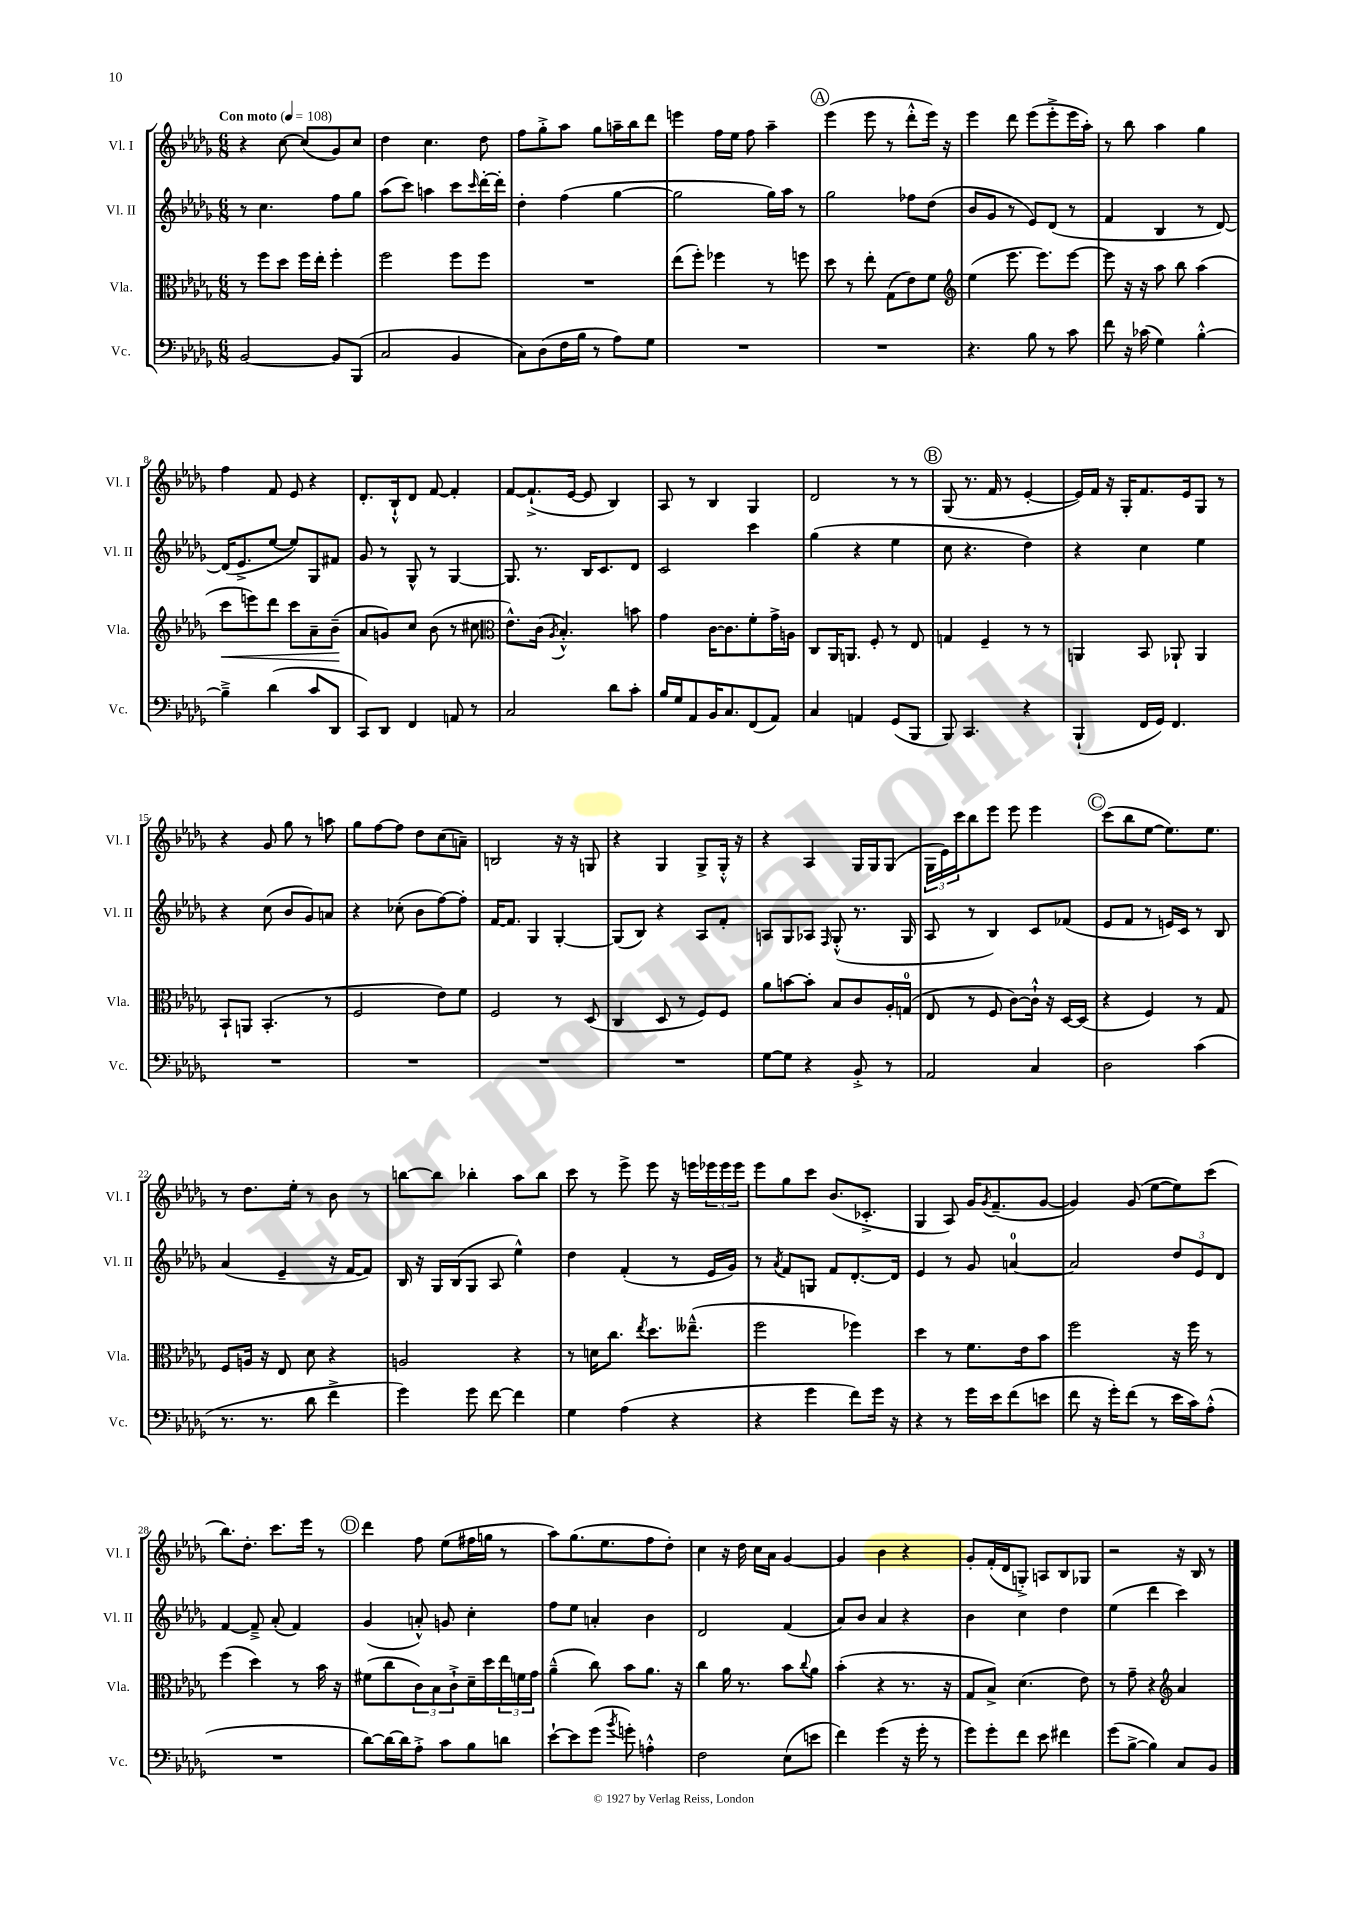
<<
\new StaffGroup <<
\new Staff = "s0" \with { instrumentName = "Vl. I" shortInstrumentName = "Vl. I" } {
    \clef treble \key des \major \numericTimeSignature \time 6/8 \tempo "Con moto" 4 = 108
    r4 c''8~ c''8( ges'8) c''8 |
    des''4 c''4. des''8 |
    f''8 ges''8-.-> aes''8 ges''8 a''16-- bes''16 des'''8 |
    e'''4 f''16 ees''16 f''8 aes''4-- |
    \mark \markup { \circle "A" } ees'''4( ees'''8 r8 des'''8-.-^ ees'''16) r16 |
    ees'''4 des'''8 ees'''8( ees'''8-.-> ees'''16 aes''16-.) |
    r8 bes''8 aes''4 ges''4 |
    f''4 f'8 ees'8 r4 |
    des'8.-. bes16-!-^ des'8 f'8~ f'4-. |
    f'8~ f'8.-!->( ees'16~ ees'8 bes4) |
    aes8 r8 bes4 ges4 |
    des'2 r8 r8 |
    \mark \markup { \circle "B" } ges8( r8. f'16 r8 ees'4~-. |
    ees'16) f'16 r16 ges16-. f'8. ees'16 ges8 r8 |
    r4 ges'8 ges''8 r8 a''8 |
    ges''8 f''8~ f''8 des''8 c''8( a'8--) |
    b2 r16 r16 g8 |
    r4 ges4 ges8-> ges16-.-^ r16 |
    r4 aes4 ges16 ges16 ges8( |
    \tuplet 3/2 { ges16 ees'16) c'''16 } bes''8 ees'''8 ees'''8 ees'''4 |
    \mark \markup { \circle "C" } c'''8( bes''8 ees''8~ ees''8.) ees''8. |
    r8 des''8. ees''16-. r8 bes'8 r8 |
    b''8~ b''8 bes''4-. aes''8 bes''8 |
    c'''8 r8 ees'''8-> ees'''8 r16 e'''16 \tuplet 3/2 { ees'''16 ees'''16 ees'''16 } |
    ees'''8 ges''8 c'''8 bes'8.( ces'8.-.-> |
    ges4 aes8) ges'16 \acciaccatura { ges'8 } f'8.--( ges'8~ |
    ges'4) ges'8( ees''8~ ees''8) c'''8( |
    bes''8.) des''8.-. c'''8. ees'''16 r8 |
    \mark \markup { \circle "D" } des'''4 f''8 ees''8( fis''16 g''16 r8 |
    aes''8) ges''8.( ees''8. f''8 des''8-.) |
    c''4 r16 des''16 c''16 aes'16 ges'4~ |
    ges'4 bes'4 r4 |
    ges'8-. f'16-.( des'16 g8-.->) a8 bes8 ges8 |
    r2 r16 bes16 r8 \bar "|." |
}
\new Staff = "s1" \with { instrumentName = "Vl. II" shortInstrumentName = "Vl. II" } {
    \clef treble \key des \major \numericTimeSignature \time 6/8
    r8 c''4. f''8 ges''8 |
    aes''8( c'''8) a''4 c'''8 \grace { c'''16 } des'''16~-. des'''16-. |
    des''4-. f''4( ges''4~ |
    ges''2 ges''16) aes''16 r8 |
    \mark \markup { \circle "A" } ges''2 fes''8 des''8( |
    bes'8 ges'8 r8 ees'8) des'8( r8 |
    f'4 bes4 r8 des'8~) |
    des'16( ees'8.-> ees''8~ ees''8) ges8 fis'8 |
    ges'8 r8 ges8-^ r8 ges4~ |
    ges8. r8. bes16 c'8. des'8 |
    c'2 c'''4 |
    ges''4( r4 ees''4 |
    \mark \markup { \circle "B" } c''8 r4. des''4) |
    r4 c''4 ees''4 |
    r4 c''8( bes'8 ges'8) a'8 |
    r4 ces''8-.( bes'8 f''8~) f''8-. |
    f'16~ f'8. ges4 ges4~-. |
    ges8( bes8) r4 aes8 f'8-. |
    a8 ges8 aes8 \grace { f16 } ges8-.-^( r8. ges16 |
    aes8 r8 bes4) c'8 fes'8( |
    \mark \markup { \circle "C" } ees'8 f'8 r8 e'16) c'16 r8 bes8 |
    aes'4( ees'4-- r16 f'16~ f'8) |
    bes16 r16 ges16 bes16( ges8 aes8 ees''4-^) |
    des''4 f'4-.( r8 ees'16 ges'16) |
    r8 \acciaccatura { aes'8 } f'8 g8 f'8 des'8.~-. des'16 |
    ees'4 r8 ges'8 a'4-0~ |
    a'2 \tuplet 3/2 { des''8 ees'8 des'8 } |
    f'4~ f'8---> aes'8-.( f'4) |
    \mark \markup { \circle "D" } ges'4( a'8-.-^) g'8 c''4-. |
    f''8 ees''8 a'4-. bes'4 |
    des'2 f'4( |
    aes'8) bes'8 aes'4 r4 |
    bes'4 c''4 des''4 |
    ees''4( des'''4 c'''4) \bar "|." |
}
\new Staff = "s2" \with { instrumentName = "Vla." shortInstrumentName = "Vla." } {
    \clef alto \key des \major \numericTimeSignature \time 6/8
    r8 f''8 des''8 f''16 ees''16-. f''4-. |
    f''2 f''8 f''8 |
    R2. |
    ees''8( f''8-.) fes''4 r8 f''8 |
    \mark \markup { \circle "A" } des''8 r8 ees''8-. ges8( ees'8) f'8 |
    \clef treble ees''4( ees'''8. ees'''8.) ees'''8~ |
    ees'''8 r16 r16 aes''8 bes''8 aes''4( |
    c'''8\< e'''8) des'''8 c'''8 aes'8-- bes'8--\!( |
    aes'8 g'8) c''8 bes'8( r8 cis''8 |
    \clef alto ees'8.-^) c'16( \acciaccatura { aes8 } bes4.-.-^) b'8 |
    ges'4 c'16~ c'8. f'8-. ges'16-> a16 |
    c8 aes,16 a,8. f8-. r8 ees8 |
    \mark \markup { \circle "B" } g4 f4-- r8 r8 |
    a,4 bes,8 aes,8-! aes,4 |
    bes,8-! a,8 bes,4.-.( r8 |
    f2 ees'8) f'8 |
    f2 r8 des8( |
    c4 des8 r8 f8) f8 |
    aes'8 b'8~ b'8-. bes8 c'8 aes16-. g16-0( |
    ees8 r8 f8 c'8~) c'16-!-^ r16 des16~ des16( |
    \mark \markup { \circle "C" } r4 f4) r8 ges8 |
    f8 a16 r16 ees8 des'8 r4 |
    a2 r4 |
    r8 d'16 c''8. \acciaccatura { ees''8 } des''8. eeses''8.---^( |
    f''2 fes''4) |
    des''4 r8 f'8. ees'16 bes'8 |
    f''2 r16 f''16 r8 |
    f''4( des''4) r8 bes'16 r16 |
    \mark \markup { \circle "D" } fis'8( c''8 \tuplet 3/2 { c'8) bes8 c'8-!-> } des'16-- des''16 \tuplet 3/2 { ees''16 f'16 ges'16 } |
    aes'4---^( c''8) bes'8 aes'8. r16 |
    c''4 aes'16 r8. bes'8 \appoggiatura { c''8 } aes'8 |
    bes'4-.( r4 r8. r16 |
    ges8 bes8->) des'4.( ees'8) |
    r8 ges'8-- r4 \clef treble aes'4 \bar "|." |
}
\new Staff = "s3" \with { instrumentName = "Vc." shortInstrumentName = "Vc." } {
    \clef bass \key des \major \numericTimeSignature \time 6/8
    bes,2~ bes,8 bes,,8( |
    c2 bes,4 |
    c8) des8( f16 bes16 r8 aes8) ges8 |
    R2. |
    \mark \markup { \circle "A" } R2. |
    r4. bes8 r8 c'8 |
    f'8 r16 ces'16( ges4) bes4~-.-^ |
    bes4---> des'4( c'8 des,8 |
    c,8) des,8 f,4 a,8 r8 |
    c2 des'8 c'8-. |
    bes16 ges16 aes,8 bes,16 c8. f,8( aes,8) |
    c4 a,4 ges,8( bes,,8 |
    \mark \markup { \circle "B" } bes,,8) c,4. r4 |
    bes,,4-!( f,16 ges,16) f,4. |
    R2. |
    R2. |
    R2. |
    R2. |
    ges8~ ges8 r4 bes,8-.-> r8 |
    aes,2 c4 |
    \mark \markup { \circle "C" } des2 c'4( |
    r8. r8. des'8 f'4-> |
    ges'4) ges'8 f'8~ f'4 |
    ges4 aes4( r4 |
    r4 ges'4 f'8) ges'16 r16 |
    r4 r8 ges'16 ees'16 f'8( e'8 |
    f'8 r16 ges'16-.) f'8( r8 ees'16 c'16) aes8-.-^( |
    R2. |
    \mark \markup { \circle "D" } des'8~) des'16~ des'16 aes8-.-> c'8 bes8 d'8 |
    ees'8~-! ees'8 ges'8( \acciaccatura { bes'8 } g'8-.) a4-.-^ |
    f2 ees8( e'8 |
    f'4) ges'4( r16 ges'16-. r8 |
    ges'8) ges'8-. f'8 ees'8 fis'4 |
    ges'8( bes8~-> bes4) c8 bes,8 \bar "|." |
}
>>
>>
